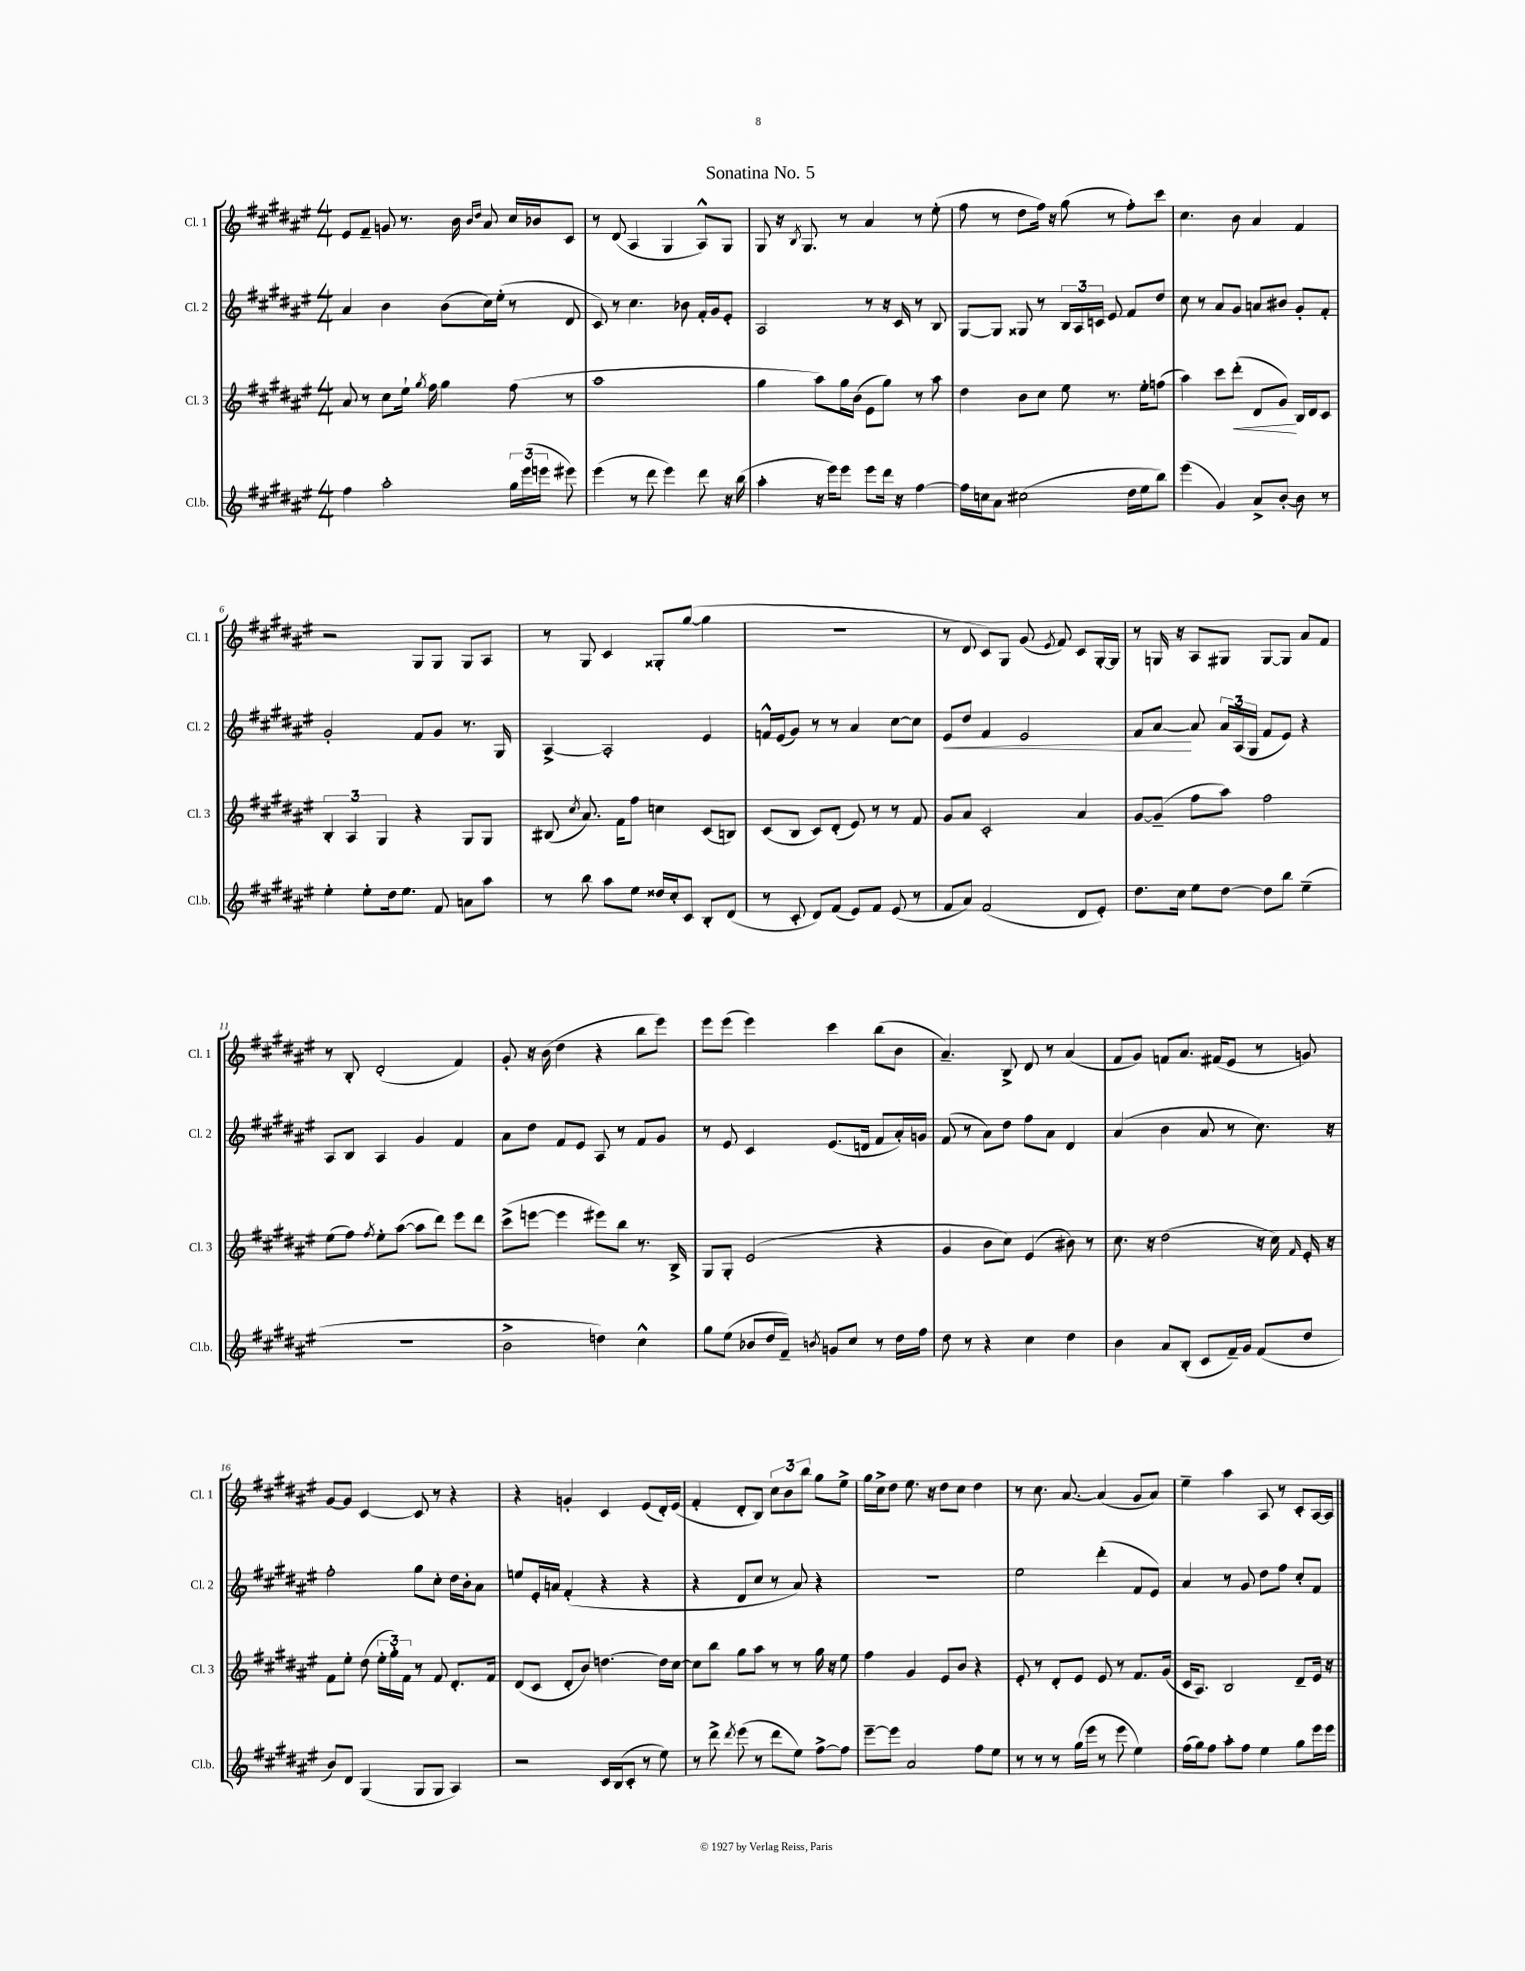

**kern	**kern	**dynam	**kern	**dynam	**kern
*part4	*part3	*part3	*part2	*part2	*part1
*staff4	*staff3	*staff3	*staff2	*staff2	*staff1
*I"Cl.b.	*I"Cl. 3	*	*I"Cl. 2	*	*I"Cl. 1
*I'Cl.b.	*I'Cl. 3	*	*I'Cl. 2	*	*I'Cl. 1
*clefG2	*clefG2	*	*clefG2	*	*clefG2
*k[f#c#g#d#a#e#]	*k[f#c#g#d#a#e#]	*	*k[f#c#g#d#a#e#]	*	*k[f#c#g#d#a#e#]
*M4/4	*M4/4	*	*M4/4	*	*M4/4
=1	=1	=1	=1	=1	=1
4ff#\	8a#/	.	4a#/	.	8e#/L
.	8r	.	.	.	8f#~/J
2aa#'\	8cc#\L	.	4b\	.	8gn/
.	16ee#`\Jk	.	.	.	8.r
.	8qgg#/	.	.	.	.
.	16ff#\	.	.	.	.
.	4gg#\	.	(8b\L	.	.
.	.	.	.	.	16b\
.	.	.	.	.	16qqb/LL
.	.	.	.	.	16qqdd#/JJ
.	.	.	16cc#\L)	.	8a#/
.	.	.	(16ee#'\JJ	.	.
24gg#\LL	(8ff#\	.	8r	.	16cc#/LL
(24eee#\	.	.	.	.	.
.	.	.	.	.	16b-X/J
24eeen\JJ	.	.	.	.	.
8eee#X\)	8r	.	8d#/	.	8c#/J
=2	=2	=2	=2	=2	=2
(4eee#\	1aa#	.	8c#/)	.	8r
.	.	.	8r	.	(8d#/
8r	.	.	4.cc#\	.	4A#/
8ddd#\	.	.	.	.	.
4eee#\)	.	.	.	.	4G#/
.	.	.	8b-X\	.	.
8ddd#\	.	.	16f#'/LL	.	8A#^^/L)
.	.	.	16g#/J	.	.
16r	.	.	8e#'/J	.	8G#/J
(16bb\	.	.	.	.	.
=3	=3	=3	=3	=3	=3
4aa#'\	4gg#\	.	2A#/	.	8G#/
.	.	.	.	.	16r
.	.	.	.	.	8qB/
.	.	.	.	.	8.G#/
16r	8aa#\L)	.	.	.	.
16eee#\KL)	.	.	.	.	.
8eee#\J	16gg#\L	.	.	.	8r
.	(16b\JJ	.	.	.	.
8eee#\L	8e#\L	.	8r	.	4a#/
16ddd#\Jk	8gg#\J)	.	16r	.	.
16r	.	.	16c#/	.	.
[4ff#\	8r	.	8r	.	8r
.	8aa#\	.	8B/	.	(8ee#'\
=4	=4	=4	=4	=4	=4
16ff#\LL]	4dd#\	.	[8G#/L	.	8ff#\
16ccn\J	.	.	.	.	.
8a#\J	.	.	8G#/J]	.	8r
(2cc#X\	8b\L	.	8G##X/	.	8dd#\L
.	8cc#\J	.	8r	.	16ff#\Jk)
.	.	.	.	.	16r
.	8ee#\	.	24B/LL	.	(8gg#\
.	.	.	24A#/	.	.
.	.	.	24cn/JJ	.	.
.	8.r	.	8e#/	.	8r
16dd#\LL	.	.	8f#/L	.	8ff#'\L)
16ee#\J	16ee#'\KL	.	.	.	.
8bb\J)	(8ffn\J	.	8dd#/J	.	8ccc#\J
=5	=5	=5	=5	=5	=5
(4eee#\	4aa#\)	.	8cc#\	.	4.cc#\
.	.	.	8r	.	.
4g#/)	8ccc#\L	.	8a#/L	.	.
!	!	!LO:HP:b	!	!	!
.	(8ddd#'\J	<	8g#/J	.	8b\
8a#^/L	8d#/L	.	8an/L	.	4a#/
[8b'/J	8g#/J)	.	8b#X/J	.	.
8b\]	16B/LL	[	8g#'/L	.	4f#/
.	16d#/J	.	.	.	.
8r	8c#/J	.	8f#'/J	.	.
!!LO:LB:g=z
=6	=6	=6	=6	=6	=6
4ee#'\	6B'/	.	2g#'/	.	2r
.	6A#/	.	.	.	.
8ee#'\L	.	.	.	.	.
.	6G#/	.	.	.	.
16dd#\k	.	.	.	.	.
8.ee#\J	.	.	.	.	.
.	4r	.	8f#/L	.	8G#/L
8f#/	.	.	8g#/J	.	8G#/J
8an\L	8G#/L	.	8.r	.	8G#/L
8aa#\J	8G#/J	.	.	.	8A#/J
.	.	.	16G#/	.	.
=7	=7	=7	=7	=7	=7
8r	(8B#X/	.	[4A#^/	.	8r
.	8qcc#/	.	.	.	.
8bb\	8.a#/)	.	.	.	8G#/
8aa#\L	.	.	2A#'/]	.	4c#/
.	16f#\KL	.	.	.	.
8ee#\J	8ff#\J	.	.	.	.
16dd##X/LL	4ccn\	.	.	.	8G##X'/L
16cc#'/J	.	.	.	.	.
8c#/J	.	.	.	.	([8gg#/J
8B'/L	(8c#/L	.	4e#/	.	4gg#\]
(8d#/J	8Bn/J)	.	.	.	.
=8	=8	=8	=8	=8	=8
8r	(8c#/L	.	16fn^^/LL	.	1r
.	.	.	(16e#/J	.	.
8c#'/	8B/J	.	8g#/J)	.	.
8d#/L)	8c#/L)	.	8r	.	.
(8f#/J	(8d#'/J	.	8r	.	.
8e#/L)	8e#/)	.	4a#/	.	.
8f#/J	8r	.	.	.	.
(8e#/	8r	.	[8cc#\L	.	.
8r	8f#/	.	8cc#\J]	.	.
=9	=9	=9	=9	=9	=9
!	!	!	!	!LO:HP:b	!
8f#/L	8g#/L	.	8e#/L	<	8r
8a#/J)	8a#/J	.	8dd#/J	.	8d#/
(2f#/	2c#'/	.	4f#/	.	8c#/L)
.	.	.	.	.	8G#/J
.	.	.	2e#/	.	(8g#/
.	.	.	.	.	8qe#/
.	.	.	.	.	8f#/)
8d#/L	4a#/	.	.	.	8c#/L
8e#'/J)	.	.	.	.	[16G#'/L
.	.	.	.	.	16G#/JJ]
=10	=10	=10	=10	=10	=10
8.dd#\L	[8g#/L	.	8f#/L	.	8r
.	(8g#~/J]	.	[8a#/J	.	16Gn/
16cc#\Jk	.	.	.	.	16r
8ee#\L	8ff#\L	.	8a#/]	[	8A#/L
[8dd#\J	8aa#\J)	.	24a#/LL	.	8G#X/J
.	.	.	(24A#/	.	.
.	.	.	24G#/JJ	.	.
8dd#\L]	2ff#\	.	8f#/L	.	[8G#/L
8bb\J	.	.	8e#/J)	.	8G#/J]
(4ee#~\	.	.	4r	.	8a#/L
.	.	.	.	.	8f#/J
!!LO:LB:g=z
=11	=11	=11	=11	=11	=11
1r	(8ee#\L	.	8A#/L	.	8r
.	8ff#\J)	.	8B/J	.	8B'/
.	8qff#/	.	.	.	.
.	8ee#'\L	.	4A#/	.	(2d#'/
.	([8aa#\J	.	.	.	.
.	8aa#\L]	.	4g#/	.	.
.	8ddd#\J)	.	.	.	.
.	8eee#\L	.	4f#/	.	4f#/)
.	8ddd#\J	.	.	.	.
=12	=12	=12	=12	=12	=12
2b^\	(8ccc#^\L	.	8a#\L	.	8g#'/
.	[8eeen\J	.	8dd#\J	.	16r
.	.	.	.	.	(16b\
.	4eee\]	.	8f#/L	.	4dd#\
.	.	.	8e#/J	.	.
4ddn\)	8eee#X\L)	.	8A#/	.	4r
.	8bb\J	.	8r	.	.
4cc#^^\	8.r	.	8f#/L	.	8bb\L
.	.	.	8g#/J	.	8eee#\J)
.	16B^/	.	.	.	.
=13	=13	=13	=13	=13	=13
8gg#\L	8G#/L	.	8r	.	8eee#\L
(8ee#\J	8G#'/J	.	8e#/	.	(8eee#\J
8b-X/L	(2e#/	.	4c#/	.	4eee#\)
16dd#/L	.	.	.	.	.
16f#~/JJ)	.	.	.	.	.
8qbn/	.	.	.	.	.
8gn/L	.	.	(8.e#/L	.	4ccc#\
8cc#/J	.	.	.	.	.
.	.	.	16dn/Jk	.	.
8r	4r	.	8f#/L	.	(8bb\L
16dd#\LL	.	.	16a#'/L)	.	8b\J
16ff#\JJ	.	.	16gn/JJ	.	.
=14	=14	=14	=14	=14	=14
8dd#\	4g#/	.	(8f#/	.	4.a#~/)
8r	.	.	8r	.	.
4r	8b\L	.	8a#\L)	.	.
.	8cc#\J)	.	8dd#\J	.	8B^/
4cc#\	(4e#/	.	8ff#\L	.	8d#/
.	.	.	8a#\J	.	8r
4dd#\	8b#X\)	.	4d#/	.	(4a#/
.	8r	.	.	.	.
=15	=15	=15	=15	=15	=15
4b\	8.cc#\	.	(4a#/	.	8f#/L
.	.	.	.	.	8g#/J)
.	16r	.	.	.	.
8a#/L	(2dd#\	.	4b\	.	8fn/L
(8B'/J	.	.	.	.	8.a#/J
8c#/L	.	.	8a#/	.	.
.	.	.	.	.	(16f#X/KL
16f#~/L)	.	.	8r	.	8e#/J
16g#/JJ	.	.	.	.	.
(8f#/L	16r	.	8.cc#\)	.	8r
.	16cc#\)	.	.	.	.
.	16qqf#/	.	.	.	.
8dd#/J	16e#'/	.	.	.	8gn/)
.	16r	.	16r	.	.
!!LO:LB:g=z
=16	=16	=16	=16	=16	=16
8b/L)	8f#\L	.	2ff#'\	.	[8g#/L
8d#/J	8ee#'\J	.	.	.	8g#/J]
(4G#/	(8dd#\	.	.	.	[4c#/
.	24ee#'\LL	.	.	.	.
.	24gg#'\)	.	.	.	.
.	24f#\JJ	.	.	.	.
8G#/L	8r	.	8gg#\L	.	8c#/]
8G#/J	8f#/	.	8cc#'\J	.	8r
4A#/)	8.d#'/L	.	16dd#\LL	.	4r
.	.	.	16b'\J	.	.
.	.	.	8a#\J	.	.
.	16f#/Jk	.	.	.	.
=17	=17	=17	=17	=17	=17
2r	(8d#/L	.	8een/L	.	4r
.	8c#/J	.	16e#'/L	.	.
.	.	.	16an/JJ	.	.
.	8d#'/L	.	(4f#'/	.	4gn'/
.	8b/J)	.	.	.	.
16c#/LL	[4.ddn\	.	4r	.	4c#/
(16B/J	.	.	.	.	.
8c#'/J	.	.	.	.	.
8r	.	.	4r	.	(8e#/L
8ee#\)	16dd\LL]	.	.	.	16d#'/L)
.	[16cc#\JJ	.	.	.	(16e#/JJ
=18	=18	=18	=18	=18	=18
8r	8cc#\L]	.	4r	.	4f#'/
8ddd#^\	8bb\J	.	.	.	.
8qddd#/	.	.	.	.	.
(8eee#\	8gg#\L	.	8d#/L	.	8d#'/L
8r	8aa#\J	.	8cc#/J	.	8B/J)
8ddd#\L	8r	.	8r	.	12cc#\L
.	.	.	.	.	12b\
8ee#\J)	8r	.	8a#/)	.	.
.	.	.	.	.	12bb\J
[8ff#^\L	16gg#\	.	4r	.	8gg#\L
.	16r	.	.	.	.
8ff#\J]	8ee#\	.	.	.	8ee#^\J
=19	=19	=19	=19	=19	=19
[8eee#~\L	4ff#\	.	1r	.	16gg#\LL
.	.	.	.	.	16cc#^\J
8eee#\J]	.	.	.	.	8dd#\J
2a#/	4g#/	.	.	.	8.ee#\
.	.	.	.	.	16r
.	8e#/L	.	.	.	8dd#\L
.	8b/J	.	.	.	8cc#\J
8ff#\L	4r	.	.	.	4dd#\
8ee#\J	.	.	.	.	.
=20	=20	=20	=20	=20	=20
8r	8e#'/	.	2ee#\	.	8r
8r	8r	.	.	.	8.cc#\
8r	8d#'/L	.	.	.	.
.	.	.	.	.	[8.a#/
(16gg#\LL	8e#/J	.	.	.	.
16eee#\JJ	.	.	.	.	.
8r	8e#/	.	(4ddd#'\	.	(4a#/]
8eee#\	8r	.	.	.	.
4ee#\)	8.f#/L	.	8f#/L	.	8g#/L
.	.	.	8e#/J)	.	8a#/J)
.	(16g#/Jk	.	.	.	.
=21	=21	=21	=21	=21	=21
(16ff#\LL	16c#/KL	.	4a#/	.	4ee#~\
16gg#\J)	8.A#/J)	.	.	.	.
8ff#\J	.	.	.	.	.
8aa#'\L	2B/	.	8r	.	4aa#\
8ff#\J	.	.	8g#/	.	.
4ee#\	.	.	8dd#\L	.	8A#/
.	.	.	8ff#\J	.	8r
8gg#\L	8d#~/L	.	8cc#'/L	.	8c#'/L
16eee#\L	16e#/Jk	.	8f#/J	.	[16A#/L
16eee#\JJ	16r	.	.	.	16A#/JJ]
==	==	==	==	==	==
*-	*-	*-	*-	*-	*-
